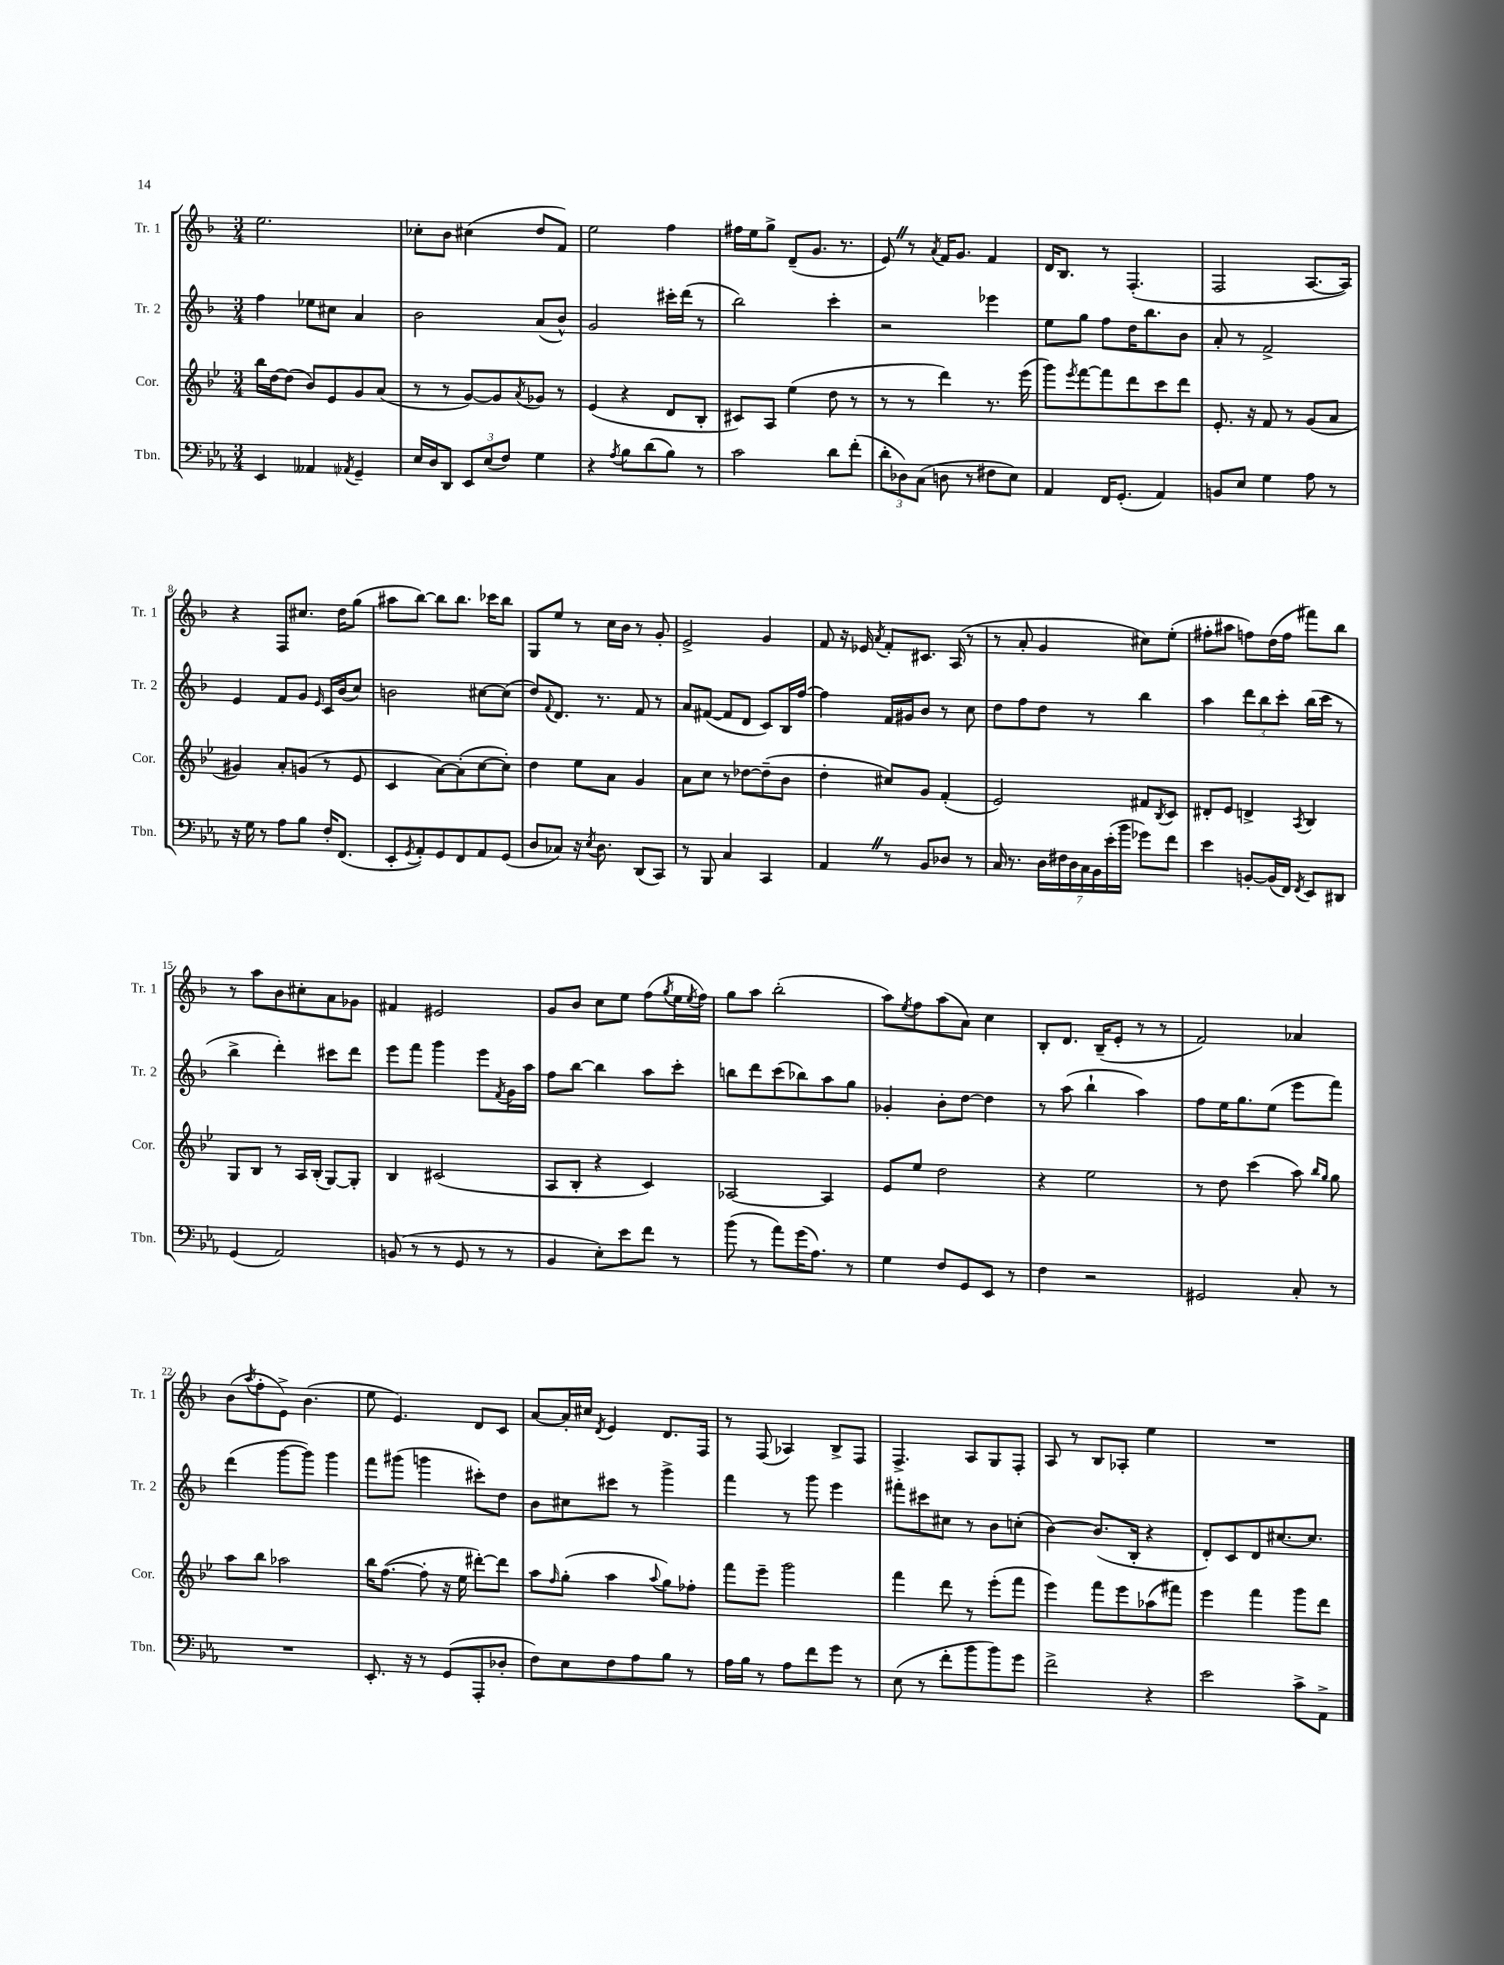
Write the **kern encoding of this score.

**kern	**kern	**kern	**kern
*staff4	*staff3	*staff2	*staff1
*clefF4	*clefG2	*clefG2	*clefG2
*k[b-e-a-]	*k[b-e-]	*k[b-]	*k[b-]
*M3/4	*M3/4	*M3/4	*M3/4
4EE-/	16bb-\LL	4ff\	2.ee\
.	[16dd\J	.	.
.	(8dd\]J	.	.
4AA--/	8b-/L)	8ee-\L	.
.	8e-/	8cc#\J	.
8qAA-/	.	.	.
4GG~/	8g/	4a/	.
.	(8a/J	.	.
=	=	=	=
16E-/LL	8r	2b-\	8cc-'\L
16D/J	.	.	.
8DD/J	8r	.	8b-\J
12EE-/L	[8g/L)	.	(4cc#\
(12E-/	.	.	.
.	8g/]	.	.
12F/J)	.	.	.
.	8qa/	.	.
4G\	8g-/J	(8a/L	8dd/L
.	8r	8b-^^/J)	8f/J)
=	=	=	=
4r	(4e-/	2g/	2ee\
8qA-/	.	.	.
8B-\L	4r	.	.
(8d\	.	.	.
8B-\J)	8d/L	16ccc#'\LL	4ff\
.	.	(16ddd\JJ	.
8r	8B-'/J	8r	.
=	=	=	=
2c\	8c#/L)	2bb-\)	16ff#\LL
.	.	.	16ee\J
.	8A/J	.	8gg^\J
.	(4ee-\	.	(8d~/L
.	.	.	8.g/J
8d\L	8dd\	4ccc'\	.
.	.	.	8.r
(8f'\J	8r	.	.
=	=	=	=
12d'\L	8r	2r	8e/)
12D-\)	.	.	.
.	8r	.	8r
(12C\J	.	.	.
.	.	.	8qa/
8D\	4ddd\)	.	16f/LK
.	.	.	8.g/J
8r	.	.	.
8F#\L	8.r	4eee-\	4f/
8E-\J)	.	.	.
.	(16eee-\	.	.
=	=	=	=
4AA-/	8ggg\L)	8ee\L	16d/LK
.	.	.	8.B-/J
.	8qeee-/	.	.
.	[8fff\	8gg\J	.
16FF/LK	8fff\]	8ff\L	8r
(8.GG'/J	.	.	.
.	8ddd\	16dd\K	(4.F'/
.	.	8.bb-\	.
4AA-/)	8ccc\	.	.
.	8ddd\J	8b-\J	.
=	=	=	=
8BB/L	8.e-'/	8a'/	2F/
8E-/J	.	8r	.
.	16r	.	.
4G\	8f/	2f^/	.
.	8r	.	.
8A-\	(8g/L	.	[8.A/L
8r	8a/J	.	.
.	.	.	16A/]Jk)
=	=	=	=
16r	4g#/)	4e/	4r
16G\	.	.	.
8r	.	.	.
8A-\L	8a'/L	8f/L	8F/L
8B-\J	(8g/J	8g/J	8.cc#/J
.	.	16qqe/	.
16F'/LK	8r	16c/LL	.
(8.FF/J	.	(16b-/J	16dd\LK
.	8e-/	8cc/J)	(8gg\J
=	=	=	=
8EE-'/L	4c/	2b\	8aa#\L
8qGG/	.	.	.
8AA-'/)	.	.	[8bb-\J)
8GG/	[8a\L)	.	8bb-\]L
8FF/	(8a'\]	.	8.bb-\J
8AA-/	[8cc\	[8cc#\L	.
.	.	.	16ccc-\LK
(8GG/J	8cc'\]J)	(8cc#\]J	8bb-\J
=	=	=	=
8D/L	4dd\	8dd/L)	8G/L
.	.	8qqf/	.
8C-/J)	.	8.d/J	8ee/J
16r	8ee-\L	.	8r
8qE-/	.	.	.
8.D\	.	8.r	.
.	8a\J	.	16cc\LL
.	.	.	16b-\JJ
(8DD/L	4g/	8f/	8r
8CC/J)	.	8r	8g'/
=	=	=	=
8r	8a\L	8a/L	2e^/
8BBB-/	8cc\J	([8f#/J	.
4C/	8r	8f#/]L	.
.	[8dd-\L	8d/J	.
4CC/	(8dd-~\]	8c/L)	4g/
.	8b-\J	16B-/L	.
.	.	[16ff/JJ	.
=	=	=	=
4AA-/	4dd'\	4ff\]	8f/
.	.	.	16r
.	.	.	16e-/
.	.	.	8qa/
8r	8cc#/L)	16f/LL	8f'/L
.	.	16g#/J	.
8BB-/L	8g/J	8b-/J	8.c#/J
8D-/J	(4f'/	8r	.
.	.	.	(16A/
8r	.	8cc\	8r
=	=	=	=
16C/	2e-/)	8dd\L	8r
8.r	.	.	.
.	.	8ff\	8a'/
28D\LL	.	8dd\J	4g/
28F#\	.	.	.
28D\	.	.	.
28C\	.	.	.
.	.	8r	.
28BB-\	.	.	.
(28e-'\	.	.	.
28b-\JJ	.	.	.
8g-\L)	8f#/L	4bb-\	8cc#\L)
.	8qB-/	.	.
8f\J	8c/J	.	(8ee'\J
=	=	=	=
4e-\	8d#'/L	4aa\	8ff#'\L
.	8e-/J	.	8aa#\J
[8BB'/L	4d^/	12ddd\L	8ff\L)
.	.	12bb-\	.
(16BB/]L	.	.	(16dd\L
.	.	12ccc'\J	.
16FF/JJ)	.	.	16ff\JJ
8qFF/	8qA/	.	.
8EE-/L	4B-/	(16bb-\LL	8fff#\L)
.	.	16ccc\JJ	.
8DD#/J	.	8r	8bb-\J
=	=	=	=
(4GG/	8G/L	4bb-^\	8r
.	8B-/J	.	8aa\L
2AA-/)	8r	4ddd'\)	8b-\
.	16A/LL	.	8cc#'\
.	(16B-'/JJ	.	.
.	[8G/L)	8ccc#\L	8a\
.	8G'/]J	8ddd\J	8g-\J
=	=	=	=
(8BB/	4B-/	8eee\L	4f#/
8r	.	8fff\J	.
8r	(2c#/	4ggg\	2e#/
8GG/	.	.	.
8r	.	8eee\L	.
.	.	8qf/	.
8r	.	16g\L	.
.	.	16aa\JJ	.
=	=	=	=
4BB-/	8A/L	8ff\L	8g/L
.	8B-'/J	[8bb-\J	8b-/J
8E-'\L)	4r	4bb-\]	8cc\L
8e-\	.	.	8ee\J
8f\J	4c/)	8aa\L	(8ff\L
.	.	.	8qgg/
8r	.	8ccc'\J	16ee\L
.	.	.	8qee/
.	.	.	16ff\JJ)
=	=	=	=
(8b-\	[2A-/	8bb\L	8gg\L
8r	.	8ddd\	8aa\J
8a-\L)	.	(8ccc\	(2bb-'\
(16g\K	.	8bb-\)	.
8.A-\J)	.	.	.
.	4A-/]	8aa\	.
8r	.	8gg\J	.
=	=	=	=
4G\	8e-/L	4g-'/	8aa\L)
.	.	.	8qee/
.	8ee-/J	.	8ff\
8F/L	2dd\	8b-'\L	(8aa\
8GG/	.	[8dd\J	8a\J)
8EE-/J	.	4dd\]	4cc\
8r	.	.	.
=	=	=	=
4F\	4r	8r	8B-'/L
.	.	(8aa\	8.d/J
2r	2ee-\	4bb-`\	.
.	.	.	(16B-~/LK
.	.	.	8e'/J
.	.	4aa\)	8r
.	.	.	8r
=	=	=	=
2GG#/	8r	8ff\L	2f/)
.	8dd\	16ee\K	.
.	.	8.gg\	.
.	(4ccc\	.	.
.	.	(8ee\J	.
8C'/	8aa\)	8eee\L	4a-/
.	16qqbb-/LL	.	.
.	16qqgg/JJ	.	.
8r	8gg\	8fff\J)	.
=	=	=	=
2.r	8aa\L	(4ddd\	(8b-\L
.	.	.	8qaa/
.	8bb-\J	.	8ff'\
.	2aa-\	[8ggg\L	8e^\J)
.	.	8ggg\]J)	(4.b-\
.	.	4ggg\	.
=	=	=	=
8.EE-'/	16bb-\LK	8fff\L	8ee\
.	([8.ff\J	.	.
.	.	(8ggg#\J	4.e/)
16r	.	.	.
8r	8ff'\]	4ggg\	.
(8GG/L	16r	.	.
.	16ee-\	.	.
8AAA-'/	[8ddd#'\L)	8ccc#'\L)	8d/L
8D-'/J	8ddd#\]J	8dd\J	8c/J
=	=	=	=
8F\L)	8aa\L	8b-\L	[8a/L
.	16qqff/	.	.
8E-\	(8gg'\J	8cc#\	16a'/]L
.	.	.	16cc#/JJ
.	.	.	8qd/
8F\	4aa\	8ccc#\J	4e/
8A-\	.	8r	.
.	8qqaa/	.	.
8B-\J	8gg\L)	4ggg^\	8.d/L
8r	8ff-'\J	.	.
.	.	.	16F/Jk
=	=	=	=
16A-\LL	8fff\L	4fff\	8r
16B-\JJ	.	.	.
8r	8eee-~\J	.	(8F/
8A-\L	2ggg\	8r	4A-/)
8f\	.	8ggg\	.
8g\J	.	4eee\	8B-^/L
8r	.	.	8F/J
=	=	=	=
(8E-\	4fff\	8fff#'\L	4.F^/
8r	.	8ccc#\	.
8f'\L	8ddd\	8cc#\J	.
8b-\	8r	8r	8A/L
8b-\)	(8eee-'\L	8b-\L	8G/
8g\J	8fff\J	(8cc'\J	8F'/J
=	=	=	=
2f^\	4eee-\)	[4b-\)	8A/
.	.	.	8r
.	8fff\L	(8.b-/]L	8B-/L
.	8eee-\	.	8A-'/J
.	.	16B-'/Jk	.
4r	(8aa-\	4r	4ee\
.	8fff#\J)	.	.
=	=	=	=
2e-\	4eee-\	8d'/L)	2.r
.	.	8c/	.
.	4fff\	8d/	.
.	.	[8.cc#/	.
8c^\L	8ggg\L	.	.
.	.	8.cc#/]J	.
8AA-^\J	8ddd\J	.	.
==	==	==	==
*-	*-	*-	*-
